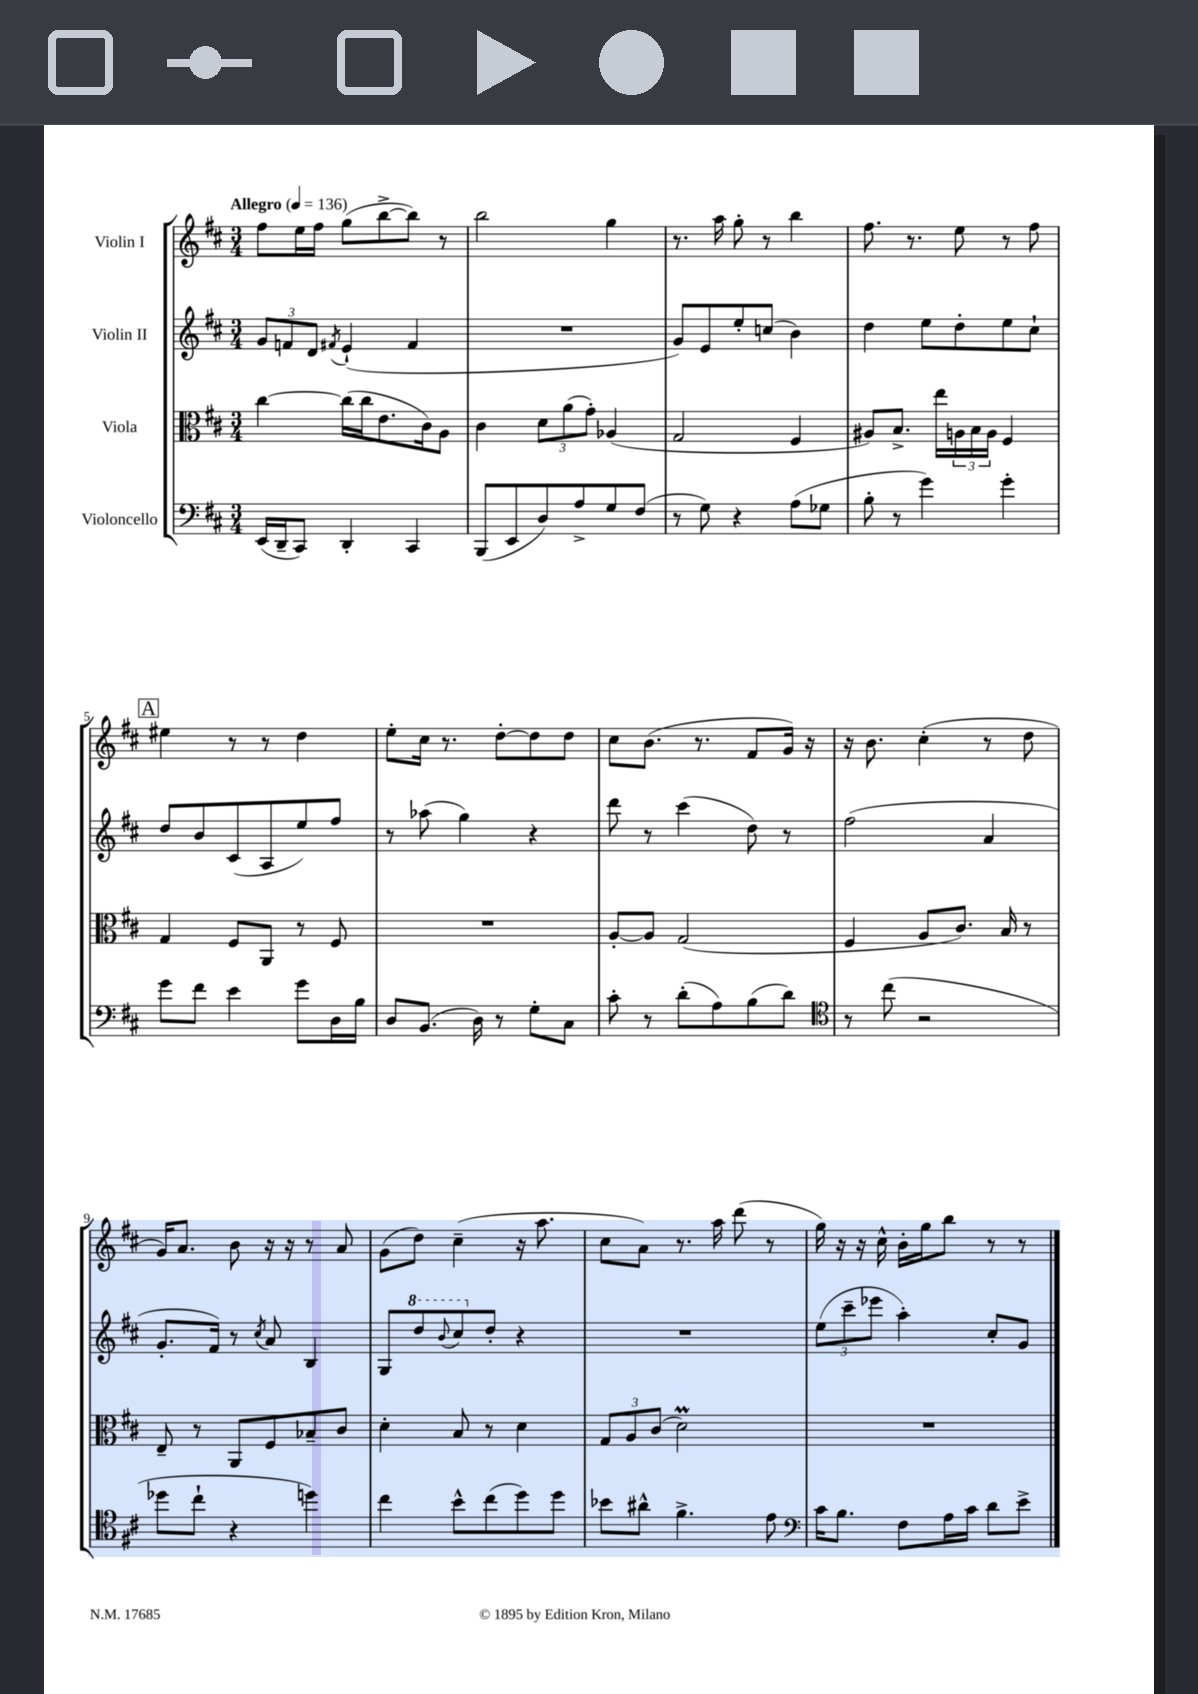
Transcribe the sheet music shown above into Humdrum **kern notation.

**kern	**kern	**kern	**kern
*staff4	*staff3	*staff2	*staff1
*clefF4	*clefC3	*clefG2	*clefG2
*k[f#c#]	*k[f#c#]	*k[f#c#]	*k[f#c#]
*M3/4	*M3/4	*M3/4	*M3/4
*MM136	*MM136	*MM136	*MM136
(16EE	[4cc#	12g	8ff#
16DD~	.	.	.
.	.	12f	.
8CC#)	.	.	16ee
.	.	12d	.
.	.	.	16ff#
.	.	8qf#	.
4DD'	(16cc#]	(4e`	(8gg
.	16cc#	.	.
.	8.e	.	[8bb^
4CC#	.	4f#	8bb])
.	16c#)	.	.
.	8A	.	8r
=	=	=	=
(8BBB	4c#	2.r	2bb
8EE	.	.	.
8D)	12d	.	.
.	(12a	.	.
8A^	.	.	.
.	12g')	.	.
8G	(4A-	.	4gg
(8F#	.	.	.
=	=	=	=
8r	2G	8g)	8.r
8G)	.	8e	.
.	.	.	16aa
4r	.	8ee'	8gg'
.	.	(8cc	8r
(8A	4F#	4b)	4bb
8G-	.	.	.
=	=	=	=
8B'	8A#)	4dd	8.ff#
8r	8.B^	.	.
.	.	.	8.r
4g)	.	8ee	.
.	16ee	.	.
.	24A	8dd'	8ee
.	24B	.	.
.	24A	.	.
4g'	4F#	8ee	8r
.	.	8cc#`	8ff#
=	=	=	=
8g	4G	8dd	4ee#
8f#	.	8b	.
4e	8F#	(8c#	8r
.	8AA	8A	8r
8g	8r	8ee)	4dd
16D	8F#	8ff#	.
16B	.	.	.
=	=	=	=
8D	2.r	8r	8ee'
(8.BB	.	(8aa-	16cc#
.	.	.	8.r
.	.	4gg)	.
16D)	.	.	.
8r	.	.	[8dd'
8G'	.	4r	8dd]
8C#	.	.	8dd
=	=	=	=
8c#'	[8A'	8ddd	8cc#
8r	8A]	8r	(8.b
(8d'	(2G	(4ccc#	.
.	.	.	8.r
8A)	.	.	.
(8B	.	8dd)	8f#
8d)	.	8r	16g)
.	.	.	16r
=	=	=	=
*clefC4	*	*	*
8r	4F#	(2ff#	16r
.	.	.	8.b
(8cc#	.	.	.
2r	8A	.	(4cc#'
.	8.c#)	.	.
.	.	4a	8r
.	16B	.	.
.	8r	.	8dd
=	=	=	=
8dd-	8E~	8.g'	16g)
.	.	.	8.a
8cc#`	8r	.	.
.	.	16f#)	.
4r	8AA	8r	8b
.	.	8qcc#	.
.	8F#	8a	16r
.	.	.	16r
4dd)	8B-~	4B	8r
.	8c#	.	8a
=	=	=	=
4cc#	4d'	8G	(8g
.	.	8ddd	8dd)
.	.	8qqbb	.
8b^^	8B	8ccc#	(4cc#~
(8cc#	8r	8dd'	.
8dd)	4d	4r	16r
.	.	.	8.aa
8dd	.	.	.
=	=	=	=
8b-	12G	2.r	8cc#
.	12A	.	.
8a#^^	.	.	8a)
.	(12c#	.	.
4.f#^	2d)	.	8.r
.	.	.	16aa
.	.	.	(8ddd
8e	.	.	8r
=	=	=	=
*clefF4	*	*	*
16c#	2.r	(12ee	16gg)
8.B	.	.	16r
.	.	12ccc#~	.
.	.	.	16r
.	.	12eee-	.
.	.	.	16cc#^^
8F#	.	4aa')	16b'
.	.	.	16gg
16A	.	.	8bb
16c#	.	.	.
8d	.	8cc#'	8r
8e^	.	8g	8r
==	==	==	==
*-	*-	*-	*-
